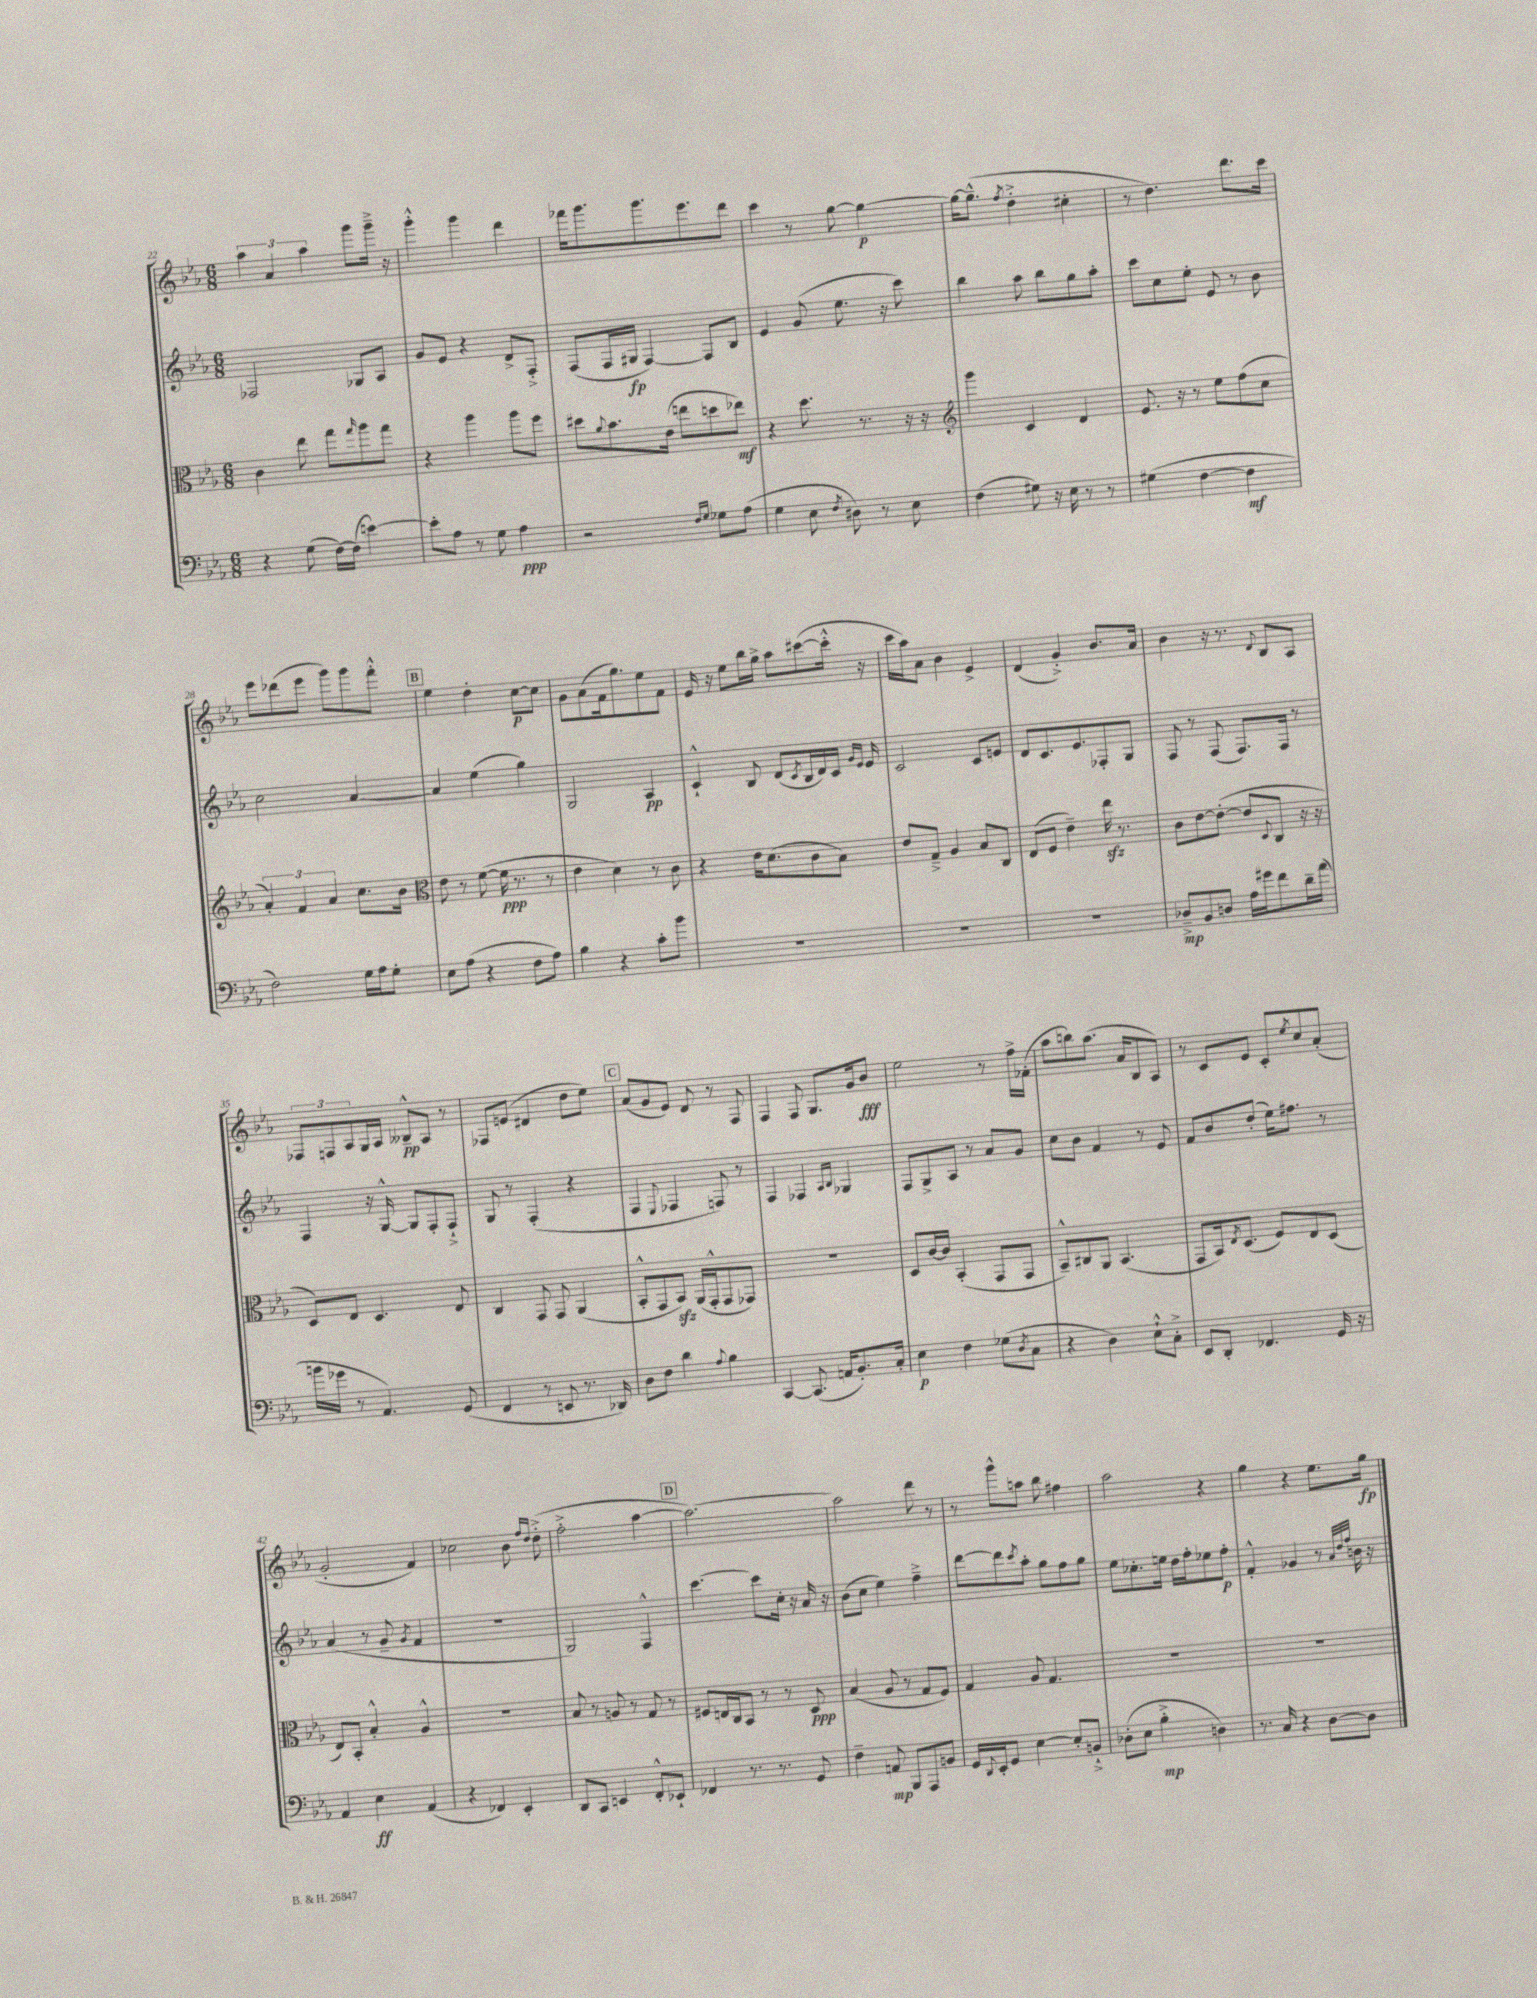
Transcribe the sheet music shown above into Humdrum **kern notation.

**kern	**dynam	**kern	**dynam	**kern	**dynam	**kern	**dynam
*part4	*part4	*part3	*part3	*part2	*part2	*part1	*part1
*staff4	*staff4	*staff3	*staff3	*staff2	*staff2	*staff1	*staff1
*clefF4	*	*clefC3	*	*clefG2	*	*clefG2	*
*k[b-e-a-]	*	*k[b-e-a-]	*	*k[b-e-a-]	*	*k[b-e-a-]	*
*M6/8	*	*M6/8	*	*M6/8	*	*M6/8	*
=22	=22	=22	=22	=22	=22	=22	=22
4r	.	4c\	.	2F-X/	.	6aa-\	.
.	.	.	.	.	.	6a-/	.
(8G\	.	8ee-\	.	.	.	.	.
.	.	.	.	.	.	6aa-\	.
[16F\LL)	.	8gg\L	.	.	.	.	.
(16F\JJ]	.	.	.	.	.	.	.
.	.	16qqgg/	.	.	.	.	.
[4en\)	.	8aa-\	.	8G-X/L	.	8ggg\L	.
.	.	8gg\J	.	8A-/J	.	16ggg~^\Jk	.
.	.	.	.	.	.	16r	.
=23	=23	=23	=23	=23	=23	=23	=23
8e'\L]	.	4r	.	8g/L	.	4ggg'^^\	.
8A-\J	.	.	.	8e-/J	.	.	.
8r	.	4aa-\	.	4r	.	4ggg\	.
8G\	.	.	.	.	.	.	.
4A-\	ppp	8aa-\L	.	8d^/L	.	4ddd\	.
.	.	8ff\J	.	8F'^/J	.	.	.
=24	=24	=24	=24	=24	=24	=24	=24
2r	.	8dd#X\L	.	(8F/L	.	16fff-X\KL	.
.	.	.	.	.	.	8.ggg\	.
.	.	8qqa-/	.	.	.	.	.
.	.	8.b-\	.	16F/L	.	.	.
.	.	.	.	16G#X/JJ	fp	.	.
.	.	.	.	[4F/)	.	8.ggg\	.
.	.	(16e-\Jk	.	.	.	.	.
.	.	8een\L	.	.	.	.	.
.	.	.	.	.	.	8.eee-\	.
16qqF/LL	.	.	.	.	.	.	.
16qqG/JJ	.	.	.	.	.	.	.
8G-X\L	.	8ddn\	.	8F/L]	.	.	.
(8A-\J	.	8ee-X\J)	mf	8B-/J	.	8ddd\J	.
=25	=25	=25	=25	=25	=25	=25	=25
4G\	.	4r	.	4e-/	.	4ccc\	.
8E-\	.	8.dd\	.	(8g/	.	8r	.
8qF/	.	.	.	.	.	.	.
8D#X\)	.	.	.	8.ee-\	.	[8gg\	.
.	.	8.r	.	.	.	.	.
8r	.	.	.	.	.	4gg\_	p
.	.	.	.	16r	.	.	.
8E-\	.	16r	.	8ccc\)	.	.	.
.	.	16r	.	.	.	.	.
=26	=26	=26	=26	=26	=26	=26	=26
*	*	*clefG2	*	*	*	*	*
(4F\	.	4ggg\	.	4bb-\	.	16gg\KL_	.
.	.	.	.	.	.	(8.gg~^^\J]	.
.	.	.	.	.	.	8qff/	.
8G#X\)	.	4c/	.	8aa-\	.	4dd'^\	.
16r	.	.	.	8bb-\L	.	.	.
16E-\	.	.	.	.	.	.	.
8r	.	4d/	.	8gg\	.	4cc#X'\	.
8r	.	.	.	8aa-'\J	.	.	.
=27	=27	=27	=27	=27	=27	=27	=27
(4G#X\	.	8.e-/	.	8ccc\L	.	8r	.
.	.	.	.	8cc\	.	4.dd\)	.
.	.	16r	.	.	.	.	.
[4F\	.	8r	.	8ee-'\J	.	.	.
.	.	8ee-\L	.	8e-/	.	.	.
4F\]	mf	(8ff\	.	8r	.	8.ddd\L	.
.	.	8cc\J	.	8b-\	.	.	.
.	.	.	.	.	.	16ccc\Jk	.
!!LO:LB:g=z
=28	=28	=28	=28	=28	=28	=28	=28
2F\)	.	6a-'/)	.	2cc\	.	8eee-\L	.
.	.	.	.	.	.	(8ddd-X\	.
.	.	6f/	.	.	.	.	.
.	.	.	.	.	.	8eee-\J	.
.	.	6a-/	.	.	.	.	.
.	.	.	.	.	.	8ggg\L)	.
16G\LL	.	8.cc\L	.	[4a-/	.	8ggg\	.
16A-\J	.	.	.	.	.	.	.
8G'\J	.	.	.	.	.	8fff'^^\J	.
.	.	16b-\Jk	.	.	.	.	.
!!LO:REH:place=s1:t=B
=29	=29	=29	=29	=29	=29	=29	=29
*	*	*clefC3	*	*	*	*	*
8E-\L	.	8e-\	.	4a-/]	.	4ee-\	.
(8A-\J	.	8r	.	.	.	.	.
4r	.	([8f\	.	(4ee-\	.	4dd'\	.
.	.	16f\]	ppp	.	.	.	.
.	.	8.r	.	.	.	.	.
8F\L	.	.	.	4gg\)	.	[8cc\L	p
8A-\J)	.	8r	.	.	.	8cc\J]	.
=30	=30	=30	=30	=30	=30	=30	=30
4B-\	.	4e-\	.	2G/	.	8g\L	.
.	.	.	.	.	.	(8a-\	.
4r	.	4d\)	.	.	.	16f\k	.
.	.	.	.	.	.	8.gg\)	.
8c'\L	.	8r	.	4A-/	pp	8ee-\	.
8b-\J	.	8c\	.	.	.	8f\J	.
=31	=31	=31	=31	=31	=31	=31	=31
2.r	.	4r	.	4c`^^/	.	16e-/	.
.	.	.	.	.	.	16r	.
.	.	.	.	.	.	8ee-\L	.
.	.	16e-\KL	.	8B-/	.	16bb-\L	.
.	.	(8.d\	.	.	.	16gg^\JJ	.
.	.	.	.	(8d/L	.	8aa-\L	.
.	.	.	.	8qc/	.	.	.
.	.	8c\	.	16B-/L	.	([8ccc#X\	.
.	.	.	.	16d/)	.	.	.
.	.	8B-\J)	.	16c/JJ	.	16ccc#'^^\Jk]	.
.	.	.	.	16qqg/LL	.	.	.
.	.	.	.	16qqe-/JJ	.	.	.
.	.	.	.	16e-/	.	16r	.
=32	=32	=32	=32	=32	=32	=32	=32
2.r	.	8e-/L	.	2c/	.	16ccc\LL	.
.	.	.	.	.	.	16aa-\J)	.
.	.	8G~^/J	.	.	.	8a-\J	.
.	.	4A-/	.	.	.	4b-\	.
.	.	8B-/L	.	8c/L	.	4e-^/	.
.	.	8C/J	.	8en/J	.	.	.
=33	=33	=33	=33	=33	=33	=33	=33
2.r	.	(8E-/L	.	8d/L	.	(4d/	.
.	.	8F/J	.	8.c/	.	.	.
.	.	4e-~\)	.	.	.	4g'^/)	.
.	.	.	.	8.e-/	.	.	.
.	.	16ee-zz\	.	8F-X'/	.	8.b-/L	.
.	.	8.r	.	.	.	.	.
.	.	.	.	8G/J	.	.	.
.	.	.	.	.	.	16a-/Jk	.
=34	=34	=34	=34	=34	=34	=34	=34
8D-X~^/L	mp	8c\L	.	8F/	.	4b-\	.
8BB-/	.	[8e-\	.	8r	.	.	.
8Dn/J	.	(8e-'\J_	.	(8F/	.	16r	.
.	.	.	.	.	.	8.r	.
16A-\LL	.	8e-/L]	.	8.F/L)	.	.	.
16g#X\J	.	.	.	.	.	.	.
.	.	8qqD/	.	.	.	8qqd/	.
8f\	.	8C/J	.	.	.	8B-/L	.
.	.	.	.	16F/Jk	.	.	.
16d~\L	.	16r	.	8r	.	8A-/J	.
(16a-\JJ	.	16r	.	.	.	.	.
!!LO:LB:g=z
=35	=35	=35	=35	=35	=35	=35	=35
16bn\LL	.	8D/L)	.	4F/	.	12F-X/L	.
16g-X\JJ	.	.	.	.	.	.	.
.	.	.	.	.	.	12Fn/	.
8r	.	8E-/J	.	.	.	.	.
.	.	.	.	.	.	12A-/	.
4.AA-/)	.	4.D/	.	16r	.	16G/L	.
.	.	.	.	[16G^^/	.	16A-/JJ	.
.	.	.	.	8G/L]	.	8B--X~^^/L	pp
.	.	.	.	8F'/	.	8A-/J	.
(8GG/	.	8E-/	.	8F`^/J	.	8r	.
=36	=36	=36	=36	=36	=36	=36	=36
4FF/	.	4C/	.	8G/	.	8F-X/L	.
.	.	.	.	8r	.	(8en/J	.
8r	.	8GG/	.	(4F'/	.	4d#X/	.
8EEn/	.	8GG/	.	.	.	.	.
8.r	.	(4AA-/	.	4r	.	8dd\L	.
.	.	.	.	.	.	8ee-\J)	.
16DD-X/)	.	.	.	.	.	.	.
!!LO:REH:place=s1:t=C
=37	=37	=37	=37	=37	=37	=37	=37
8D\L	.	8BB-'^^/L	.	4F/	.	(8a-/L	.
8F\J	.	8GG/	.	.	.	8g/	.
.	.	.	.	8qqE-/	.	.	.
4d\	.	8BB-zz/J)	.	4F-X/	.	8e-/J)	.
.	.	(16AA-/LL	.	.	.	8d/	.
.	.	16GG'^^/J	.	.	.	.	.
8qqA-/	.	.	.	.	.	.	.
4B-\	.	8GG/	.	8Fn/)	.	8r	.
.	.	8GG-X/J)	.	8r	.	8F/	.
=38	=38	=38	=38	=38	=38	=38	=38
[4CC/	.	2.r	.	4F/	.	4F/	.
(8.CC/]	.	.	.	4F-X/	.	8F/	.
.	.	.	.	.	.	8.G/L	.
16AAn/KL	.	.	.	.	.	.	.
.	.	.	.	16qqA-/LL	.	.	.
.	.	.	.	16qqB-/JJ	.	.	.
8.BB-'/)	.	.	.	4G-X/	.	.	.
.	.	.	.	.	.	16g/k	.
.	.	.	.	.	.	8b-/J	fff
16C'/Jk	.	.	.	.	.	.	.
=39	=39	=39	=39	=39	=39	=39	=39
4E-\	p	8D/L	.	8F/L	.	2ee-\	.
.	.	[16c/L	.	8G^/	.	.	.
.	.	16c/JJ]	.	.	.	.	.
4F\	.	(4BB-'/	.	8A-/J	.	.	.
.	.	.	.	8r	.	.	.
(8G-X\L	.	8GG/L	.	8a-/L	.	8r	.
8qD/	.	.	.	.	.	.	.
8C\J	.	8GG/J	.	8g/J	.	16ff^\LL	.
.	.	.	.	.	.	(16f-X'\JJ	.
=40	=40	=40	=40	=40	=40	=40	=40
4r	.	8BB-~^^/L)	.	8cc\L	.	8aa-\L	.
.	.	8C#X/	.	8b-\J	.	8bbn\)	.
4D\)	.	8AA-/J	.	4f/	.	(8.aa-\J	.
.	.	(4.BB-/	.	.	.	.	.
.	.	.	.	.	.	16a-/KL	.
8E-`^^\L	.	.	.	8r	.	8B-/	.
8C'^\J	.	.	.	8e-/	.	8A-/J)	.
=41	=41	=41	=41	=41	=41	=41	=41
8EE-/L	.	8GG/L	.	8f/L	.	8r	.
8DD'/J	.	16BB-/k)	.	8b-/	.	8c/L	.
.	.	8qE-/	.	.	.	.	.
.	.	(8.D/J	.	.	.	.	.
4.FF-X/	.	.	.	(8dd'/J	.	8e-/J	.
.	.	8F/L)	.	16ee-\KL)	.	8c'/L	.
.	.	.	.	8.ff#X\J	.	.	.
.	.	.	.	.	.	8qee-/	.
.	.	8E-/	.	.	.	8cc/	.
16GG/	.	(8D/J	.	8r	.	(8a-'/J	.
16r	.	.	.	.	.	.	.
!!LO:LB:g=z
=42	=42	=42	=42	=42	=42	=42	=42
4AA-/	.	8E-/L)	.	(4a-/	.	2g'/	.
.	.	8BB-'/J	.	.	.	.	.
4E-\	ff	4B-'^^/	.	8r	.	.	.
.	.	.	.	8g~/	.	.	.
.	.	.	.	8qg/	.	.	.
(4AA-/	.	4A-^^/	.	4f/	.	4f/)	.
=43	=43	=43	=43	=43	=43	=43	=43
4r	.	2.r	.	2.r	.	2cc-X\	.
4FF-X/)	.	.	.	.	.	.	.
4EE-'/	.	.	.	.	.	8b-\	.
.	.	.	.	.	.	16qqff/LL	.
.	.	.	.	.	.	16qqdd/JJ	.
.	.	.	.	.	.	(8dd'^\	.
=44	=44	=44	=44	=44	=44	=44	=44
8DD/L	.	8B-/	.	2G/)	.	2ff'^\	.
8CC/J	.	8r	.	.	.	.	.
4EEn/	.	8An/	.	.	.	.	.
.	.	8r	.	.	.	.	.
8FF'^^/L	.	8G/	.	4F^^/	.	[4aa-\	.
8EE-X`/J	.	8r	.	.	.	.	.
!!LO:REH:place=s1:t=D
=45	=45	=45	=45	=45	=45	=45	=45
4FF-X/	.	8F#X/L	.	[4.ccc\	.	2.aa-\_)	.
.	.	16En/L	.	.	.	.	.
.	.	16C/J	.	.	.	.	.
8.r	.	8BB-/J	.	.	.	.	.
.	.	8r	.	8ccc\L]	.	.	.
8.r	.	.	.	.	.	.	.
.	.	8r	.	16cc'\Jk	.	.	.
.	.	.	.	16r	.	.	.
8GG/	.	8D/	ppp	16a-/	.	.	.
.	.	.	.	16r	.	.	.
=46	=46	=46	=46	=46	=46	=46	=46
4F~\	.	(4B-/	.	(8b-\L	.	2aa-\]	.
.	.	.	.	8cc\J	.	.	.
8AAn/	mp	8A-/	.	4ee-\)	.	.	.
8BBB-/L	.	8r	.	.	.	.	.
8AAA-/	.	8G/L	.	4ff~^\	.	8ddd\	.
8BBn/J	.	8F/J)	.	.	.	8r	.
=47	=47	=47	=47	=47	=47	=47	=47
16GG/LL	.	4G/	.	[8ddd\L	.	8r	.
8qqDD/	.	.	.	.	.	.	.
16EE-'/J	.	.	.	.	.	.	.
8GG/J	.	.	.	8ddd\]	.	8ggg^^\L	.
.	.	.	.	8qccc/	.	.	.
[4E-\	.	8A-/	.	8aa-'\J	.	8aan\J	.
.	.	4.G/	.	8gg\L	.	8bb-\	.
8E-'/L]	.	.	.	8ff\	.	4ff#X\	.
8BBn`^/J	.	.	.	8gg\J	.	.	.
=48	=48	=48	=48	=48	=48	=48	=48
(8D-X'\L	.	2.r	.	8ee-\L	.	2aa-\	.
8E-\J	.	.	.	8.cc-X'\	.	.	.
4B-'^\	mp	.	.	.	.	.	.
.	.	.	.	16een\Jk	.	.	.
.	.	.	.	16dd\LL	.	.	.
.	.	.	.	16ff'\J	.	.	.
4Dn\)	.	.	.	8ee-X\	.	4r	.
.	.	.	.	8ff'\J	p	.	.
=49	=49	=49	=49	=49	=49	=49	=49
8.r	.	2.r	.	4f'^^/	.	4gg\	.
16C/	.	.	.	.	.	.	.
4r	.	.	.	4g-X/	.	4r	.
[8D\L	.	.	.	8r	.	8.ee-\L	.
.	.	.	.	32qqa-/LLL	.	.	.
.	.	.	.	32qqdd/	.	.	.
.	.	.	.	32qqff/JJJ	.	.	.
8D\J]	.	.	.	16bn\	.	.	.
.	.	.	.	16r	.	16gg\Jk	fp
==	==	==	==	==	==	==	==
*-	*-	*-	*-	*-	*-	*-	*-
